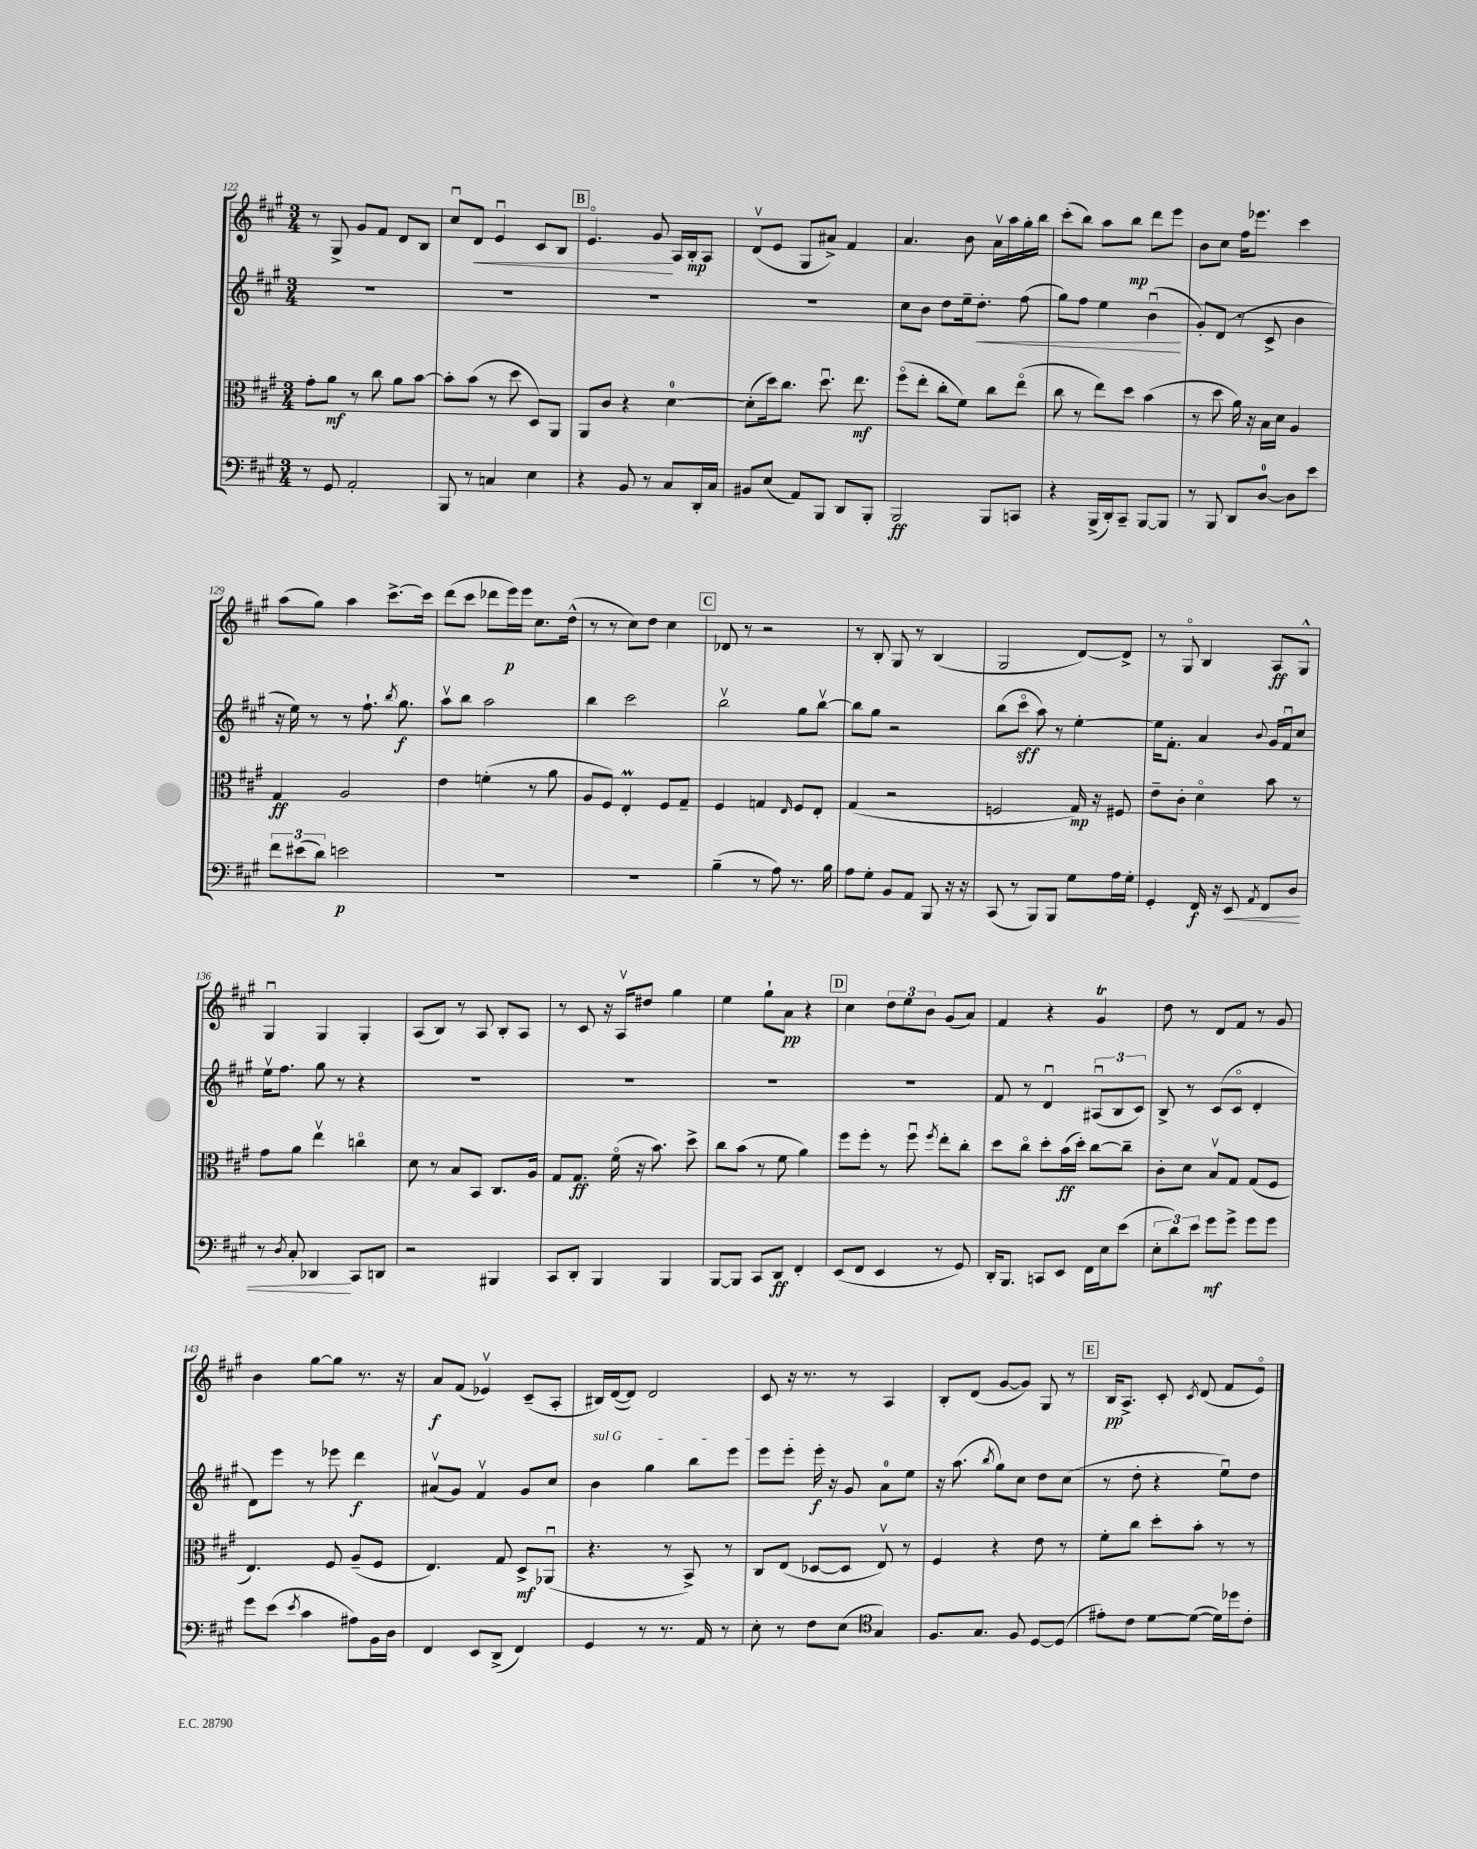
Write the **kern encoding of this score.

**kern	**kern	**kern	**kern
*staff4	*staff3	*staff2	*staff1
*clefF4	*clefC3	*clefG2	*clefG2
*k[f#c#g#]	*k[f#c#g#]	*k[f#c#g#]	*k[f#c#g#]
*M3/4	*M3/4	*M3/4	*M3/4
8r	8g#'	2.r	8r
8GG#	8a	.	8G#^
2AA'	8r	.	8g#
.	8cc#	.	8f#
.	8a	.	8d
.	[8b	.	8B
=	=	=	=
8BBB	8b']	2.r	8cc#u
8r	(8b	.	8d
4C	8r	.	4eu
.	8dd	.	.
4E	8D)	.	8c#
.	8AA	.	8B
=	=	=	=
4r	8AA	2.r	4.eo
.	8c#	.	.
8BB	4r	.	.
8r	.	.	8g#
8C#	[4d	.	16A
.	.	.	16B'
16DD'	.	.	8A
16C#	.	.	.
=	=	=	=
8BB#	(8d']	2.r	(8dv
(8E	16dd)	.	8e
.	8.cc#	.	.
8AA)	.	.	8G#
8BBB	8.ddu	.	8a#^)
8DD	.	.	4f#
.	8.ee	.	.
8BBB'	.	.	.
=	=	=	=
2BBB	(8ff#o	8cc#	4.a
.	8ee'	8b	.
.	8cc#'	8dd	.
.	8f#)	16ee~	8b
.	.	8.dd'	.
8BBB	8cc#	.	16av
.	.	.	16aa
8CC	(8eeo	(8ff#	16gg#'
.	.	.	16bb
=	=	=	=
4r	8cc#	8gg#)	(8ccc#'
.	8r	8ff#	8bb)
(16BBB^	8ee)	4ee	8aa
16DD')	.	.	.
8CC#~	8dd	.	8bb
[8BBB	(4b	(4bu	8ddd
8BBB]	.	.	8eee
=	=	=	=
8r	8r	8g#')	8b
8BBB	8dd	(8d	8cc#
8DD	16a)	8r	16ff#
.	16r	.	8.eee-
[8D	16B	8c#^	.
.	16d	.	.
8D]	4A	4b	4ccc#
8e	.	.	.
=	=	=	=
12f#	4G#	16r	(8aa
.	.	16ee)	.
(12e#	.	.	.
.	.	8r	8gg#)
12d)	.	.	.
2e	2A	8r	4aa
.	.	8.ff#`	.
.	.	.	[8.ccc#^
.	.	8qbb	.
.	.	8.gg#	.
.	.	.	16ccc#]
=	=	=	=
2.r	4e	8aav	(8ddd
.	.	8bb	8ccc#
.	(4f'	2aa	8ddd-
.	.	.	16eee)
.	.	.	16eee
.	8r	.	8.cc#
.	8a	.	.
.	.	.	(16dd^^
=	=	=	=
2.r	8A	4bb	8r
.	8F#)	.	8r
.	4E'	2ccc#	8cc#)
.	.	.	8dd
.	8F#	.	4cc#
.	8G#~	.	.
=	=	=	=
(4B~	4F#	2bbv	8d-
.	.	.	8r
8r	4G	.	2r
8A)	.	.	.
.	16qqE	.	.
8.r	8F#	8gg#	.
.	8E'	[8bbv	.
16B	.	.	.
=	=	=	=
8A	(4G#	8bb]	8r
8G#'	.	8gg#	8B'
8BB	2r	2r	8G#
8AA	.	.	8r
8BBB	.	.	(4B
16r	.	.	.
16r	.	.	.
=	=	=	=
(8CC#	2F	(8bb	2G#
8r	.	8ccc#o	.
8BBB)	.	8aa)	.
8BBB	.	8r	.
8G#	16G#)	[4ee'	[8d)
.	16r	.	.
16A	8F#	.	8d^]
16G#'	.	.	.
=	=	=	=
4GG#'	8e~	16ee]	8r
.	.	8.f#'	.
.	8c#'	.	8G#o
16FF#	4do	4a	4B
16r	.	.	.
8EE	.	.	.
8qAA	.	8qqb	.
8FF#	8b	16g#	8A
.	.	16f#u	.
8D	8r	8cc#	8G#^^
=	=	=	=
8r	8g#	16eev	4G#u
.	.	8.ff#	.
8qD	.	.	.
8C#'	8a	.	.
4DD-	4eev	8gg#	4G#
.	.	8r	.
8CC#	4cco	4r	4G#'
8DD	.	.	.
=	=	=	=
2r	8d	2.r	(8A
.	8r	.	8B)
.	8B	.	8r
.	8BB	.	8A
4BBB#	8.C#	.	8B'
.	.	.	8A
.	16A	.	.
=	=	=	=
8CC#	8G#	2.r	8r
8DD'	8.G#	.	8c#
4BBB	.	.	16r
.	(16f#o	.	16Av
.	16r	.	8dd#
.	8.b)	.	.
4BBB	.	.	4gg#
.	8dd^	.	.
=	=	=	=
[8BBB	8cc#	2.r	4ee
8BBB]	(8b	.	.
8CC#	8r	.	8gg#`
8DD	8f#	.	8a
4FF#'	4a)	.	4r
=	=	=	=
(8EE	8ff#	2.r	4cc#
8FF#	8ff#'	.	.
4EE	8r	.	12dd
.	.	.	12ee
.	8ff#u	.	.
.	.	.	12b
.	8qff#	.	.
8r	8ee'	.	(8g#
8GG#)	8cc#'	.	8a)
=	=	=	=
16DD'	8dd	8f#	4f#
8.BBB	.	.	.
.	8cc#o	8r	.
8CC	8dd'	4du	4r
8EE	(16b	.	.
.	16dd')	.	.
16FF#	[8cc#	(12A#u	4g#
16E	.	.	.
.	.	12B	.
(8e	8cc#~]	.	.
.	.	12c#)	.
=	=	=	=
12E'	8c#'	8B^	8dd
12d)	.	.	.
.	8d	8r	8r
12e	.	.	.
8g#	8Bv	(8c#	8d
8g#^	8G#	8c#o	8f#
8g#	(8G#	4d'	8r
8g#	8F#	.	8g#
=	=	=	=
8g#	4.E)	8d)	4b
(8e	.	8eee	.
8qe	.	.	.
4c#	.	8r	[8gg#
.	8F#	8eee-	8gg#]
8A#)	(8A~	4ddd	8.r
16BB	8F#	.	.
16D	.	.	16r
=	=	=	=
4FF#	4.E)	(8a#v	8a
.	.	8g#)	(8f#
8EE	.	4f#v	4e-v)
(8DD^	8G#	.	.
4FF#)	8D^	8g#	(8c#~
.	(8AA-u	8cc#	8A'
=	=	=	=
4GG#	4.r	4b	16B#)
.	.	.	([16d
.	.	.	8d])
8r	.	4gg#	2d
8.r	8r	.	.
.	8BB^)	8bb	.
16AA	.	.	.
8r	8r	8eee	.
=	=	=	=
8E'	8C#	8eee	8c#
8r	(8E	8eee'	16r
.	.	.	8.r
8F#	[8D-	16eee'	.
.	.	16r	.
(8E	8D-]	8g#	8r
*clefC4	*	*	*
4G#)	8Ev)	8a	4A
.	8r	8ee	.
=	=	=	=
8.F#	4F#	16r	8B'
.	.	(8.aa	.
.	.	.	(8d
8.G#	.	.	.
.	.	8qbb	.
.	4r	8gg#)	[8g#
8F#	.	8cc#	8g#])
[8D	8e	8dd	8G#
(8D]	8r	(8cc#	8r
=	=	=	=
8e#')	8f#'	8r	16B
.	.	.	8.A^
8c#	8cc#	8dd'	.
[8d	8dd'	4r	8c#'
.	.	.	8qc#
(8d_	8b'	.	(8d
16d])	8r	8eeu)	8f#
16dd-	.	.	.
8c#'	8r	8dd	8eo)
==	==	==	==
*-	*-	*-	*-
